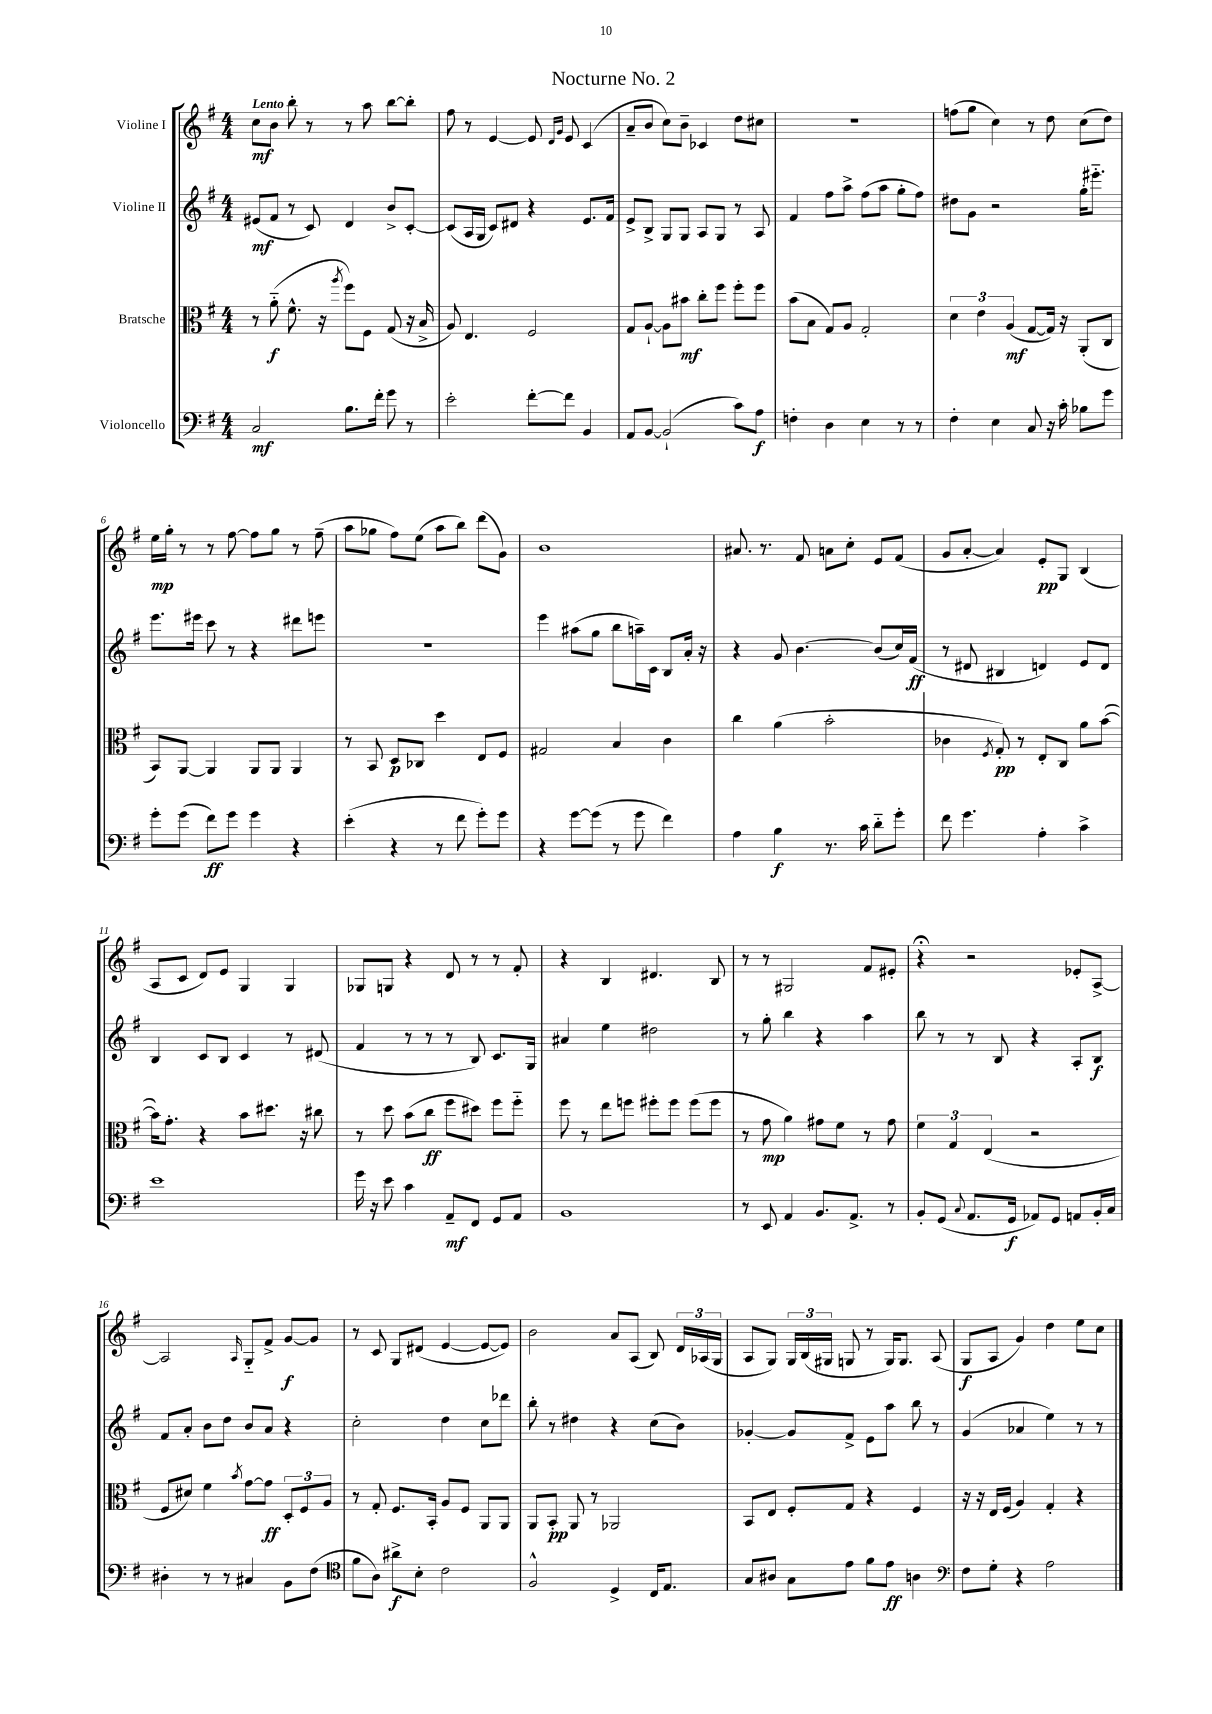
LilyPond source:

\header { title = "Nocturne No. 2" }
<<
\new StaffGroup <<
\new Staff = "s0" \with { instrumentName = "Violine I" } {
    \clef treble \key g \major \numericTimeSignature \time 4/4 \tempo "Lento"
    \autoBeamOff c''8[\mf b'8] b''8-. r8 r8 a''8 b''8[~ b''8]-. |
    fis''8 r8 e'4~ e'8 \grace { d'16[ g'16] } e'8 c'4( |
    a'8[-- b'8] c''8[) b'8]-- ces'4 d''8[ cis''8] |
    R1 |
    f''8[( g''8] c''4) r8 d''8 c''8[( d''8]) |
    e''16[\mp g''16]-. r8 r8 fis''8~ fis''8[ g''8] r8 fis''8--( |
    a''8[ ges''8] fis''8[) e''8]( a''8[ b''8]) d'''8[( g'8]) |
    b'1 |
    ais'8. r8. fis'8 a'8[ c''8]-. e'8[ fis'8]( |
    g'8[ a'8]~-. a'4) e'8[-.\pp g8] b4( |
    a8[ c'8] d'8[) e'8] g4 g4 |
    ges8[ g8] r4 d'8 r8 r8 fis'8-. |
    r4 b4 dis'4. b8 |
    r8 r8 gis2 fis'8[ eis'8]-. |
    r4\fermata r2 ees'8[-. a8]~-> |
    a2 \grace { a16 } g8[-_ fis'8]-> g'8[~\f g'8] |
    r8 c'8 g8[ dis'8]( e'4~ e'8[~ e'8]) |
    b'2 a'8[ a8]( b8) \tuplet 3/2 { d'16[ aes16( g16] } |
    a8[ g8]) \tuplet 3/2 { g16[ b16( gis16] } g8 r8 g16[) g8.] a8( |
    g8[\f a8] g'4) d''4 e''8[ c''8] \bar "|." |
}
\new Staff = "s1" \with { instrumentName = "Violine II" } {
    \clef treble \key g \major \numericTimeSignature \time 4/4
    \autoBeamOff eis'8[\mf( fis'8] r8 c'8) d'4 b'8[-> c'8]~-. |
    c'8[( a16 g16] c'8[) dis'8] r4 e'8.[ fis'16] |
    e'8[-> b8]-> g8[ g8] a8[ g8] r8 a8 |
    fis'4 fis''8[ a''8]-> fis''8[( a''8] g''8[-. fis''8]) |
    dis''8[ g'8] r2 g''16[-. eis'''8.]-_ |
    e'''8.[ eis'''16] c'''8 r8 r4 dis'''8[ e'''8] |
    R1 |
    e'''4 ais''8[( g''8] b''8[ a''16--) c'16] b8[ a'16]-. r16 |
    r4 g'8 b'4.~ b'8[( c''16) fis'16]\ff( |
    r8 dis'8 bis4 d'4) e'8[ d'8] |
    b4 c'8[ b8] c'4 r8 dis'8( |
    fis'4 r8 r8 r8 b8) c'8.[ g16] |
    ais'4 e''4 dis''2 |
    r8 g''8-. b''4 r4 a''4 |
    b''8 r8 r8 b8 r4 a8[-. b8]\f |
    fis'8[ a'8]-. b'8[ d''8] b'8[ a'8] r4 |
    c''2-. d''4 c''8[ des'''8] |
    b''8-. r8 dis''4 r4 c''8[( b'8]) |
    ges'4~-. ges'8[ fis'8]-> e'8[ a''8] b''8 r8 |
    g'4( aes'4 e''4) r8 r8 \bar "|." |
}
\new Staff = "s2" \with { instrumentName = "Bratsche" } {
    \clef alto \key g \major \numericTimeSignature \time 4/4
    \autoBeamOff r8 a'8-_\f( fis'8.-^ r16 \acciaccatura { a''8 } fis''8[) fis8] g8( r16 b16-> |
    a8) e4. fis2 |
    g8[ a8]~-! a8[ bis'8]\mf c''8[-. fis''8] fis''8[-. fis''8] |
    b'8[( b8] g8[) a8] g2-. |
    \tuplet 3/2 { d'4 e'4 a4\mf( } g8[~ g16]) r16 a,8[-.( c8] |
    b,8[) a,8]~ a,4 a,8[ a,8] a,4 |
    r8 b,8 d8[\p ces8] d''4 e8[ fis8] |
    gis2 b4 c'4 |
    c''4 a'4( b'2-. |
    ces'4 \acciaccatura { fis8 } g8-.\pp) r8 e8[-. c8] a'8[ b'8]~( |
    b'16[) g'8.]-. r4 b'8[ dis''8.] r16 cis''8 |
    r8 d''8 b'8[( c''8]\ff fis''8[ dis''8]) fis''8[ fis''8]-_ |
    fis''8 r8 e''8[ f''8] fis''8[-. fis''8] fis''8[( fis''8] |
    r8 g'8\mp a'4) gis'8[ fis'8] r8 gis'8 |
    \tuplet 3/2 { fis'4 g4 e4( } r2 |
    fis8[ dis'8]) fis'4 \acciaccatura { b'8 } g'8[~ g'8]\ff \tuplet 3/2 { d8[-. fis8 a8] } |
    r8 g8-. fis8.[ b,16]-. a8[ fis8] a,8[ a,8] |
    a,8[ b,8]-.\pp a,8 r8 aes,2 |
    b,8[ e8] fis8[-. g8] r4 fis4 |
    r16 r16 e16[ fis16]( a4) g4-. r4 \bar "|." |
}
\new Staff = "s3" \with { instrumentName = "Violoncello" } {
    \clef bass \key g \major \numericTimeSignature \time 4/4
    \autoBeamOff c2\mf b8.[ fis'16]-. g'8 r8 |
    e'2-. fis'8[~-. fis'8] b,4 |
    a,8[ b,8]~ b,2-!( c'8[) a8]\f |
    f4-. d4 e4 r8 r8 |
    fis4-. e4 c8 r16 c'16-. bes8[ g'8] |
    g'8[-. g'8]( fis'8[\ff) g'8] g'4 r4 |
    e'4-.( r4 r8 fis'8 g'8[-.) g'8] |
    r4 g'8[~ g'8]( r8 g'8 fis'4) |
    a4 b4\f r8. c'16 d'8[-_ g'8]-. |
    fis'8 g'4. a4-. c'4-> |
    e'1 |
    g'16 r16 e'8 c'4 a,8[--\mf fis,8] g,8[ a,8] |
    b,1 |
    r8 e,8 a,4 b,8.[ a,8.]-> r8 |
    b,8[-. g,8]( \appoggiatura { c8 } a,8.[ g,16]\f aes,8[) g,8] a,8[ b,16-. c16] |
    dis4-. r8 r8 cis4 b,8[ fis8]( |
    \clef tenor fis'8[ a8]) ais'8[->\f b8]-. c'2 |
    fis2-^ d4-> c16[ e8.] |
    g8[ ais8] g8[ e'8] fis'8[ e'8]\ff a4 |
    \clef bass fis8[ g8]-. r4 a2 \bar "|." |
}
>>
>>
